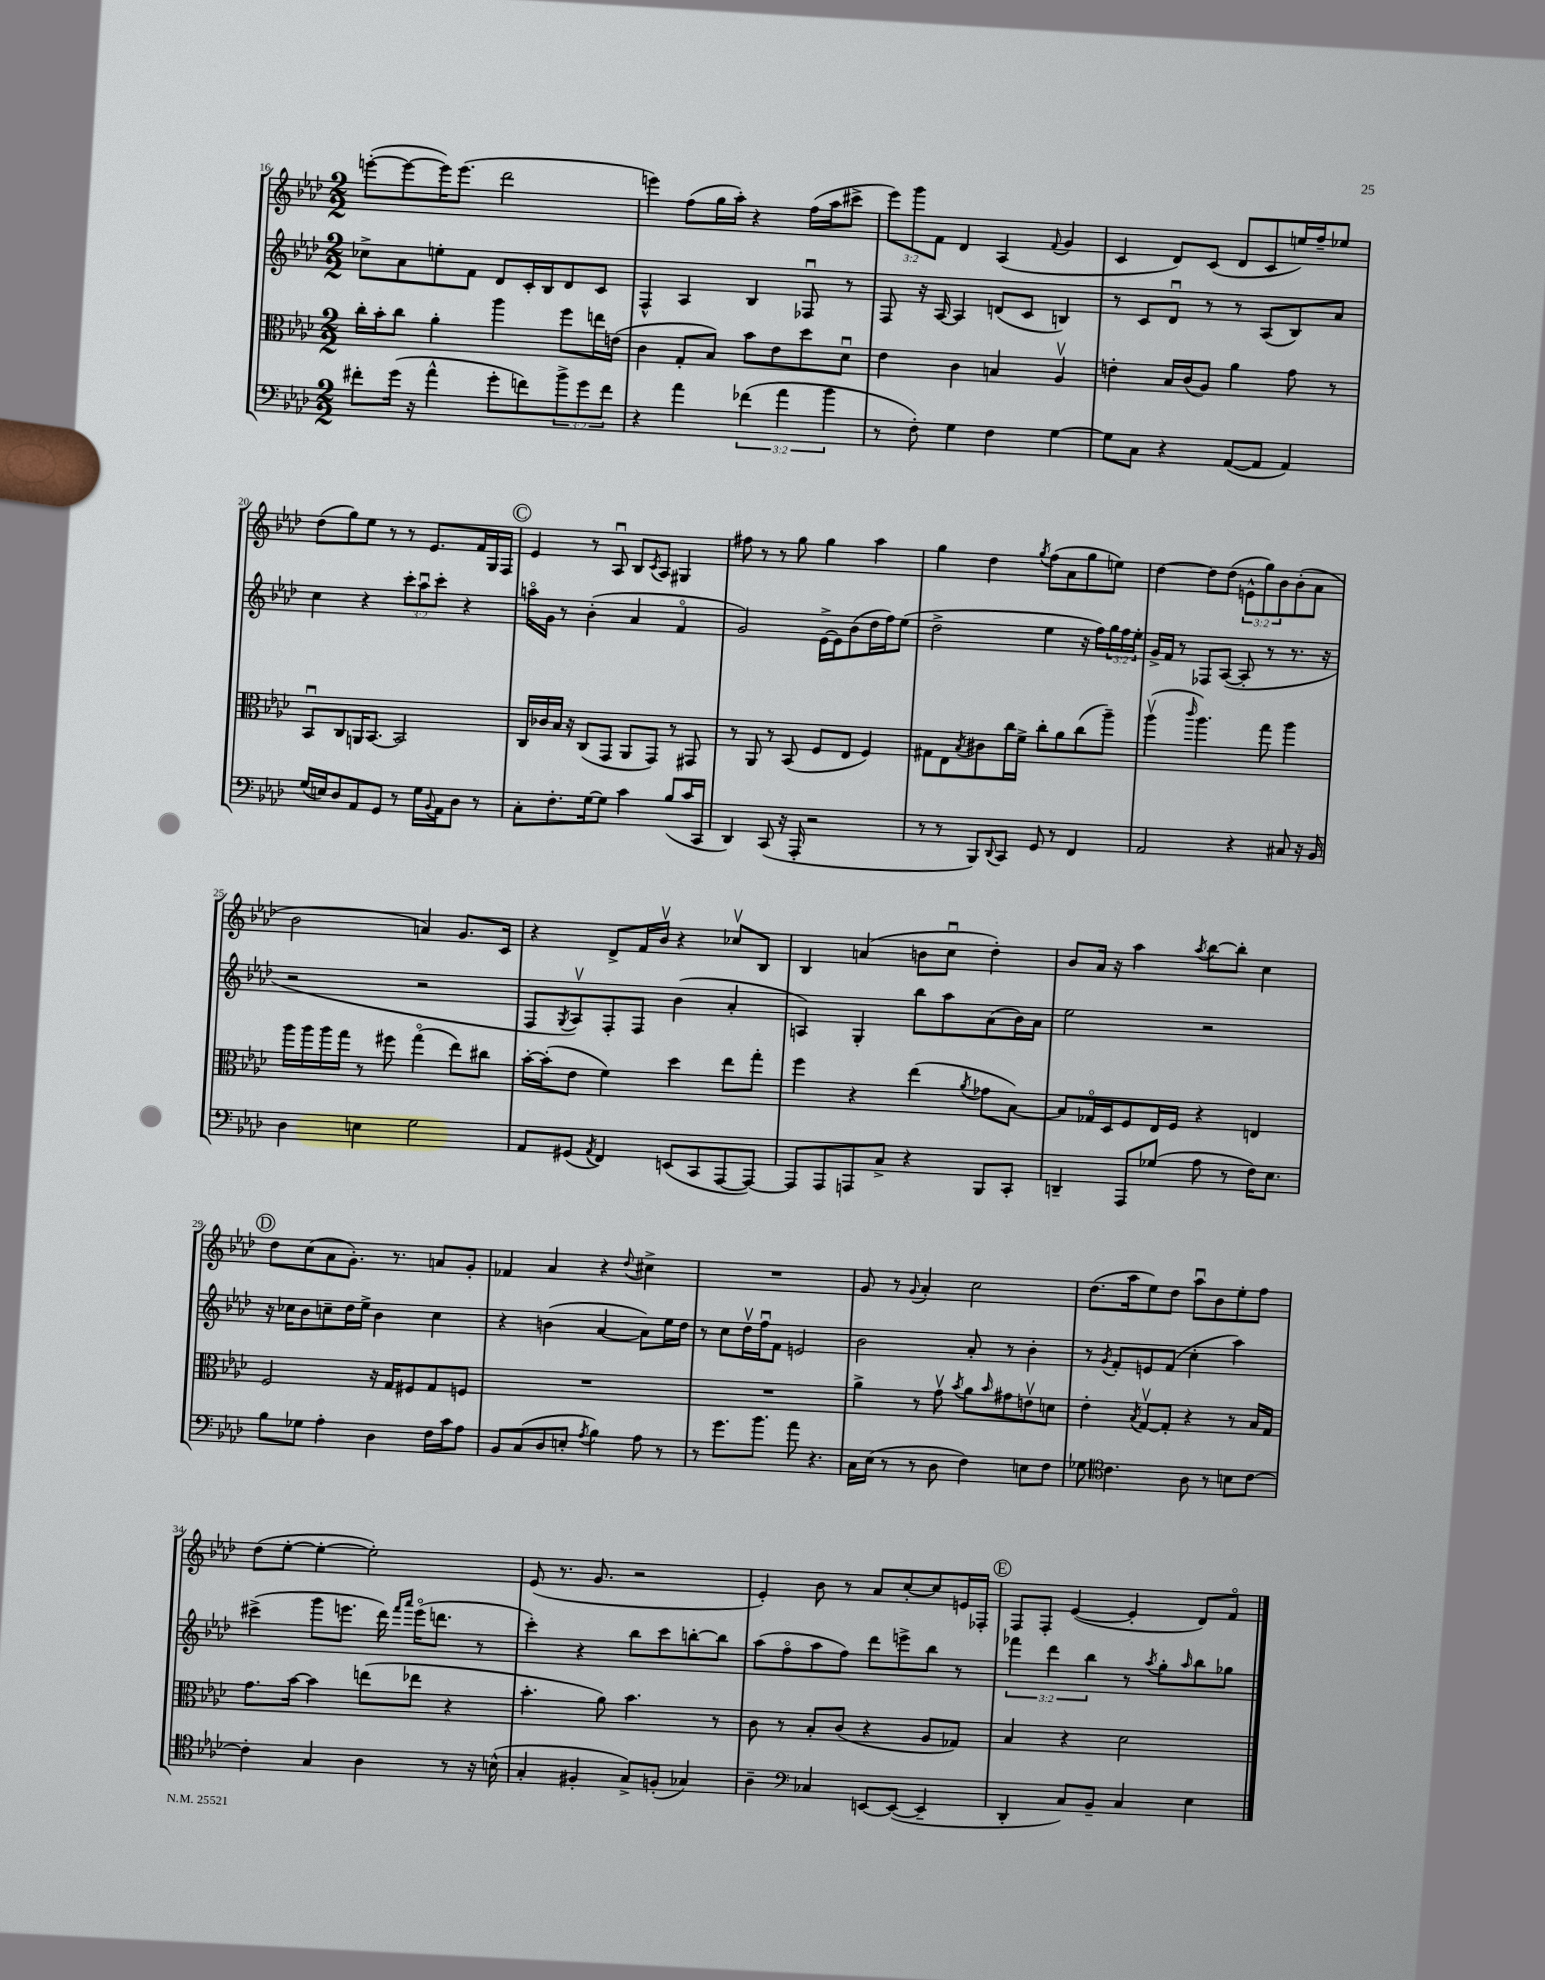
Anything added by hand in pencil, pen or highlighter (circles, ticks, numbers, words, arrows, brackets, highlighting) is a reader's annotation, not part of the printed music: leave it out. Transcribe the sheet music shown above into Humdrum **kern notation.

**kern	**kern	**kern	**kern
*staff4	*staff3	*staff2	*staff1
*clefF4	*clefC3	*clefG2	*clefG2
*k[b-e-a-d-]	*k[b-e-a-d-]	*k[b-e-a-d-]	*k[b-e-a-d-]
*M2/2	*M2/2	*M2/2	*M2/2
8f#'	16cc'	8cc-^	([8eee'
.	16b-'	.	.
(16g	8cc	8a-	8eee_
16r	.	.	.
4a-^^	4a-'	8ee'	16eee])
.	.	.	(8.eee
.	.	8f	.
8g'	4aa-	8d-	2ddd-
8f)	.	16c'	.
.	.	16B-	.
12b-^	8ff	8d-	.
12g	.	.	.
.	16ee	8c	.
12f	.	.	.
.	(16e	.	.
=	=	=	=
4r	4c	4F^^	4eee)
4a-	8G'	4A-	(8ff
.	8B-)	.	16gg
.	.	.	16aa-')
(6f-	8b-	4B-	4r
.	8e-	.	.
6a-	.	.	.
.	8dd-	8F-u	(16ff
.	.	.	16aa-
6b-	.	.	.
.	8d-u	8r	8ccc#^
=	=	=	=
8r	4e-	8F	12eee-)
.	.	.	12ggg
8F')	.	16r	.
.	.	.	12f
.	.	[16A-	.
4G	4c	4A-]	4d-
4F	4B	(8d	(4A-
.	.	8c	.
.	.	.	8qqf
[4G	4A-v	4B)	4g
=	=	=	=
8G]	4e'	8r	4c
8C	.	8c	.
4r	16B-	8d-u	8d-)
.	(16c	.	.
.	8A-)	8r	(8c
([8AA-	4a-	8r	8d-
8AA-]	.	(8A-	8c
4AA-)	8g	8B-)	16ee)
.	.	.	16ff~
.	8r	8a-	8ee-
=	=	=	=
(16G	8BB-u	4cc	(8dd-
16E)	.	.	.
8D-	8C	.	8gg)
8AA-	16AA	4r	8ee-
.	[8.BB-	.	.
8GG	.	.	8r
8r	2BB-]	12ccc'	8r
.	.	12aa-u	.
16G	.	.	8.e-
.	.	12ccc'	.
8qqBB-	.	.	.
16AA-	.	.	.
8D-	.	4r	.
.	.	.	16f
8r	.	.	16G
.	.	.	16F
=	=	=	=
8C'	16C	16aao	4e-
.	16c-	16g	.
8.F'	16B-	8r	.
.	16r	.	.
.	(8C	(4b-'	8r
[16G	.	.	.
8G]	8GG	.	8A-u
4c	8AA-	4a-	8B-
.	.	.	8qc
.	8GG)	.	8A-
(8B-	8r	4fo	4G#
16c	8GG#	.	.
16CC	.	.	.
=	=	=	=
4DD-)	8r	2g)	8ff#
.	8AA-	.	8r
(8CC	8r	.	8r
16r	(8BB-	.	8gg
16AAA-'	.	.	.
2r	8F	[16e-^	4gg
.	.	16e-]	.
.	8E-	(8b-	.
.	4F)	16dd-	4aa-
.	.	16ff)	.
.	.	(8ee-	.
=	=	=	=
8r	8G#	2dd-^	4gg
8r	8E-	.	.
.	8qB-	.	.
8BBB-)	8c#	.	4dd-
8qqDD-	.	.	.
8CC	16cc	.	.
.	16f^	.	.
.	.	.	8qgg
8GG	8cc'	4ee-	(8ff
8r	8a-	.	8a-
4FF	(8cc	16r	8gg
.	.	16ff)	.
.	8aa-~)	24gg	8ee)
.	.	24ff	.
.	.	24ee-'	.
=	=	=	=
2AA-	(4aa-v	16g^	[4dd-
.	.	16f	.
.	.	8r	.
.	16qqccc	.	.
.	4.aa-)	8F-	8dd-]
.	.	([8A-	(8dd-
4r	.	8A-']	12e^^
.	.	.	12gg)
.	8gg	8r	.
.	.	.	12b-
8C#	4aa-	8.r	(8b-'
16r	.	.	8a-
16BB-	.	16r	.
=	=	=	=
4D-	16aa-	2r	2b-
.	16aa-	.	.
.	16aa-	.	.
.	16gg	.	.
4E	8r	.	.
.	8ff#	.	.
2G	(4ggo	2r	4a)
.	8ee-)	.	8.g
.	8cc#	.	.
.	.	.	16c
=	=	=	=
8AA-	[16b-'	8F	4r
.	(16b-']	.	.
.	.	8qG	.
(8GG#	8e-	8A-v)	.
8qAA-	.	.	.
4FF)	4f)	8F'	8d-^
.	.	8F	16f
.	.	.	16b-v
(8EE	4dd-	(4b-	4r
8CC	.	.	.
[8AAA-	8ee-	4a-'	8cc-v
8AAA-_)	8gg'	.	8B-
=	=	=	=
8AAA-]	4ff	4A)	4B-
8AAA-	.	.	.
8AAA	4r	4G'	(4a
8C^	.	.	.
4r	(4ee-	8bb-	8b
.	.	8aa-	8ccu
.	8qa-	.	.
8BBB-	8g-	(8a-	4dd-')
8CC'	[8B-)	16b-)	.
.	.	16a-	.
=	=	=	=
4DD~	8B-]	2ee-	8b-
.	16G-o	.	16a-
.	16D-	.	16r
8AAA-	8F	.	4aa-
(8G-	16E-	.	.
.	16F	.	.
.	.	.	8qaa-
8A-	4r	2r	[8bb-
8r	.	.	8bb-']
16F)	4E	.	4cc
8.E-	.	.	.
=	=	=	=
8B-	2F	16r	8dd-
.	.	16cc-	.
8G-	.	8b-	(8cc
4A-'	.	8cc~	8a-
.	.	16dd-	8.g')
.	.	16ee-^	.
4D-	16r	4b-	.
.	16G	.	8.r
.	8F#	.	.
16F	8G	4cc	8a
16c	.	.	.
8A-	8F	.	8g'
=	=	=	=
8BB-	1r	4r	4f-
(8C	.	.	.
8D-	.	(4b	4a-
8E'	.	.	.
8qA-	.	.	.
4B-)	.	[4a-	4r
.	.	.	8qqdd-
8A-	.	8a-])	4cc#^
8r	.	16ee-	.
.	.	16dd-	.
=	=	=	=
8r	1r	8r	1r
8.g	.	8cc	.
.	.	16dd-v	.
8.b-	.	16ffu	.
.	.	8f	.
8a-	.	2e	.
4.r	.	.	.
=	=	=	=
16C	4a-^	2b-	8g
(16E-	.	.	.
8r	.	.	8r
.	.	.	8qqg
8r	8r	.	4a-'
8D-	8gv	.	.
.	8qb-	.	.
4F)	8a-	8a-'	2cc
.	16qqb-	.	.
.	8g#	8r	.
8E	8ev	4b-'	.
8F	8d	.	.
=	=	=	=
8G-	4e-'	8r	(8.dd-
*clefC4	*	*	*
.	.	8qg	.
4.c	.	8f'	.
.	.	.	16aa-
.	8qB-	.	.
.	[8Gv	8e	8ee-)
.	8G']	(8f	8dd-
8A-	4r	4cc'	8aa-u
8r	.	.	8b-
8B	8r	4aa-)	8ee-'
[8c	16B-	.	8ff
.	16G	.	.
=	=	=	=
4c']	8.g	(4ccc#^	(8dd-
.	.	.	[8ee-'
.	[16b-	.	.
4G	4b-]	8ggg	4ee-'_
.	.	8.eee	.
4A-	(8ee	.	2ee-'])
.	.	16ddd-)	.
.	.	16qqfff	.
.	.	16qqaaa-	.
.	8ee-	(16eeeo	.
.	.	8.ddd	.
8r	4r	.	.
16r	.	8r	.
(16B^^	.	.	.
=	=	=	=
4G'	4.b-'	4ccc')	(8e-
.	.	.	8.r
4F#'	.	4r	.
.	.	.	8.g
.	8a-)	.	.
8G^)	4.b-	8bb-	2r
(8F'	.	8ccc	.
4G-)	.	[8bb'	.
.	8r	8bb]	.
=	=	=	=
4A-~	8c	(8aa-	4e-')
.	8r	8ffo	.
*clefF4	*	*	*
4C-	8B-'	8aa-	8b-
.	(8c	8ff)	8r
[8EE	4r	8ddd-	8a-
(8EE_	.	8eee^	[8cc'
4EE~]	8A-	8bb-	8cc]
.	8G-)	8r	16e
.	.	.	16F-'
=	=	=	=
4DD-'	4B-	6fff-	8F
.	.	.	8F'
.	.	6ddd-	.
8C)	4r	.	([4e-
.	.	6bb-	.
8BB-~	.	.	.
4C	2d-	8r	4e-']
.	.	8qaa-	.
.	.	8gg'	.
.	.	16qqaa-	.
4E-	.	8bb-	8d-)
.	.	8gg-	8fo
==	==	==	==
*-	*-	*-	*-
